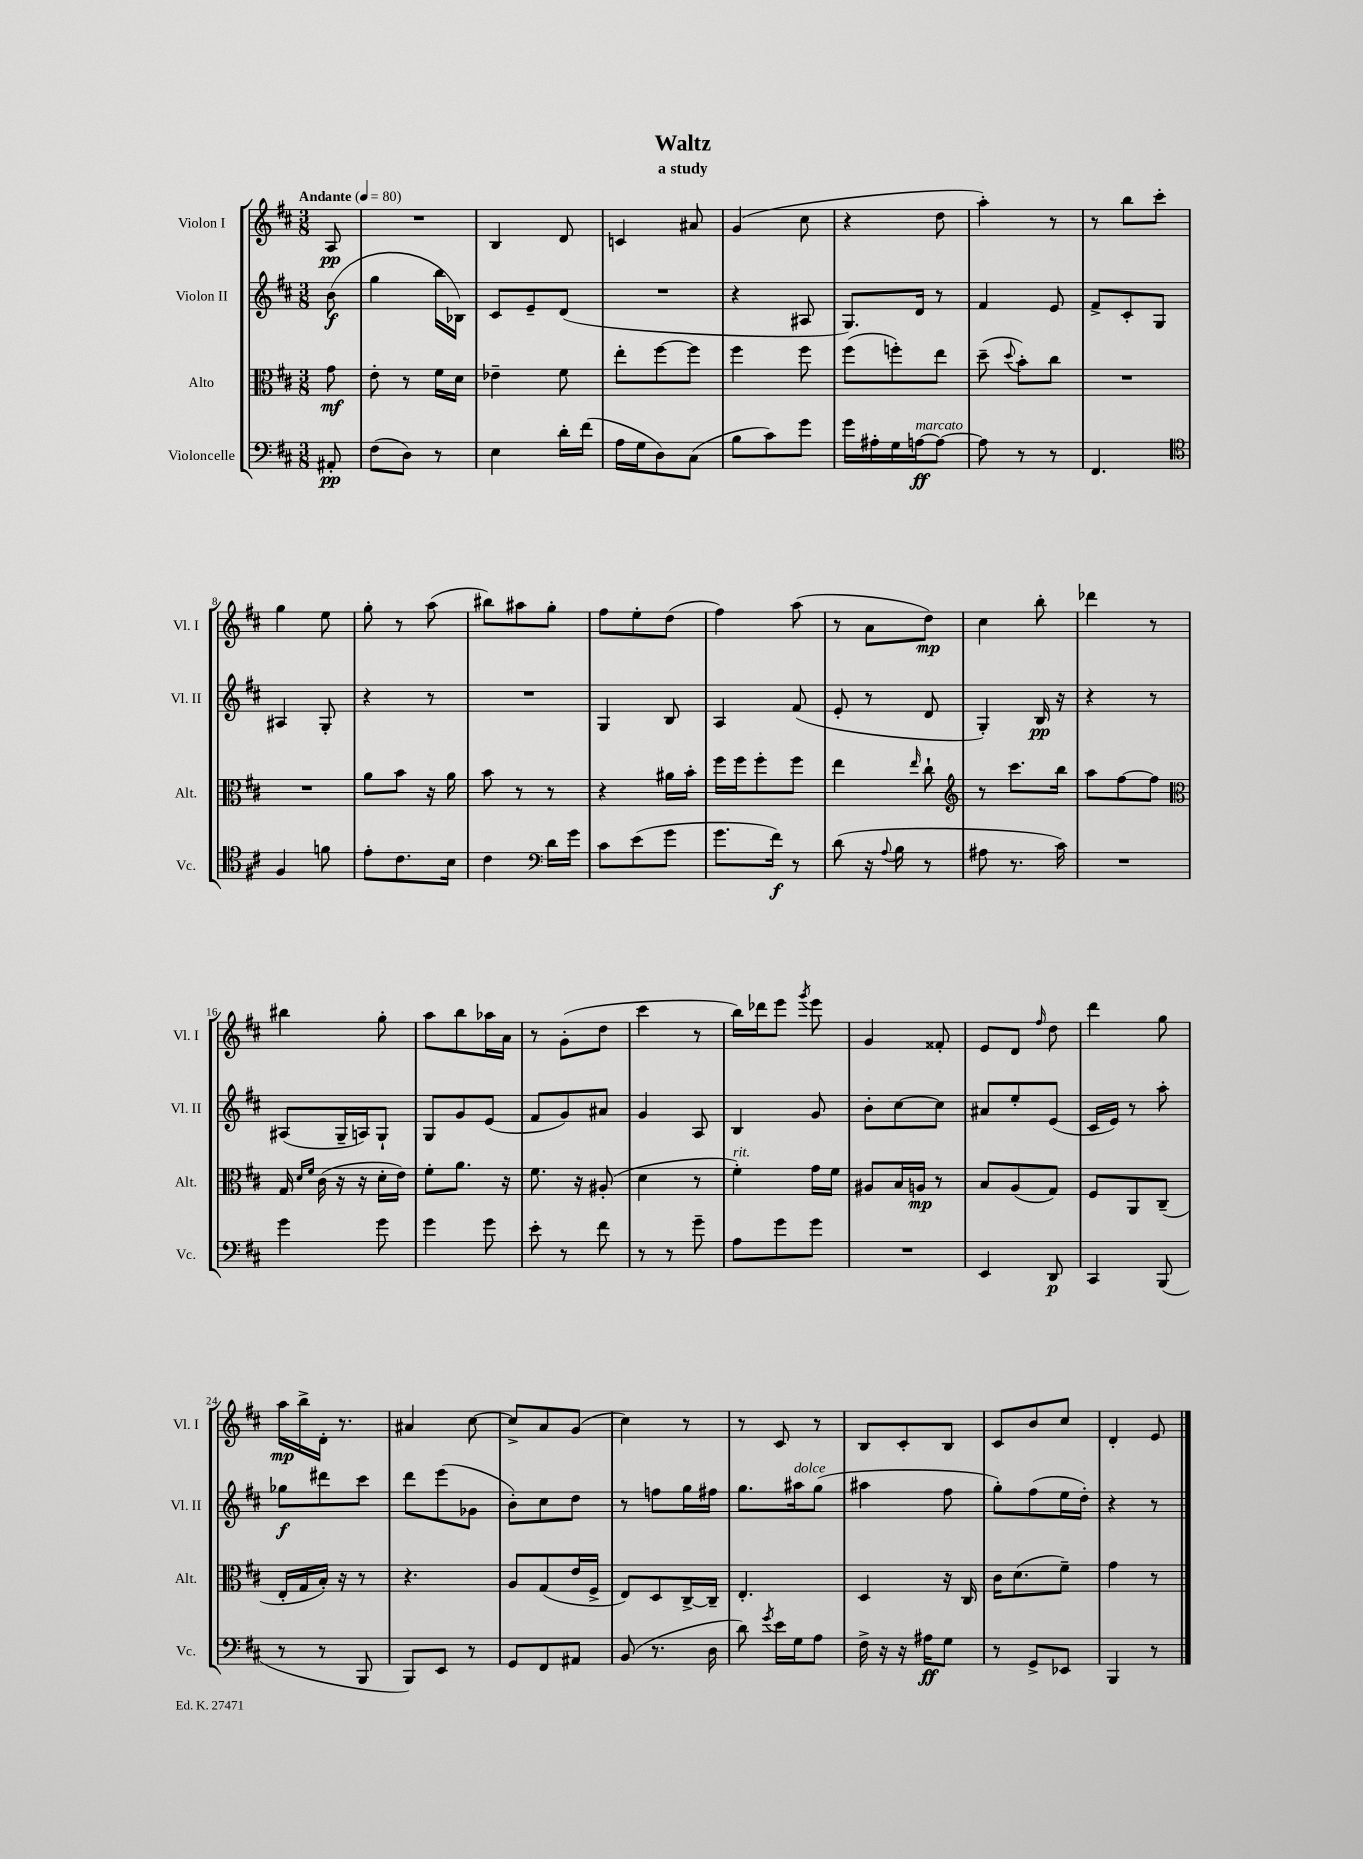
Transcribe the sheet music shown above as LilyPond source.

\header { title = "Waltz" subtitle = "a study" }
<<
\new StaffGroup <<
\new Staff = "s0" \with { instrumentName = "Violon I" shortInstrumentName = "Vl. I" } {
    \clef treble \key d \major \numericTimeSignature \time 3/8 \partial 8 \tempo "Andante" 4 = 80
    \autoBeamOff a8\pp |
    R4. |
    b4 d'8 |
    c'4 ais'8 |
    g'4( cis''8 |
    r4 d''8 |
    a''4-.) r8 |
    r8 b''8[ cis'''8]-. |
    g''4 e''8 |
    g''8-. r8 a''8( |
    bis''8[) ais''8 g''8]-. |
    fis''8[ e''8-. d''8]( |
    fis''4) a''8( |
    r8 a'8[ d''8]\mp) |
    cis''4 b''8-. |
    des'''4 r8 |
    bis''4 g''8-. |
    a''8[ b''8 aes''16 a'16] |
    r8 g'8[-.( d''8] |
    cis'''4 r8 |
    b''16[) des'''16 e'''8] \acciaccatura { g'''8 } e'''8 |
    g'4 fisis'8-. |
    e'8[ d'8] \grace { fis''16 } d''8 |
    d'''4 g''8 |
    a''16[\mp b''16-> d'16]-. r8. |
    ais'4 cis''8~ |
    cis''8[-> a'8 g'8]( |
    cis''4) r8 |
    r8 cis'8 r8 |
    b8[ cis'8-. b8] |
    cis'8[ b'8 cis''8] |
    d'4-. e'8 \bar "|." |
}
\new Staff = "s1" \with { instrumentName = "Violon II" shortInstrumentName = "Vl. II" } {
    \clef treble \key d \major \numericTimeSignature \time 3/8 \partial 8
    \autoBeamOff b'8\f( |
    g''4 b''16[ bes16]) |
    cis'8[ e'8-- d'8]( |
    R4. |
    r4 ais8 |
    g8.[) d'16] r8 |
    fis'4 e'8 |
    fis'8[-> cis'8-. g8] |
    ais4 g8-. |
    r4 r8 |
    R4. |
    g4 b8 |
    a4 fis'8( |
    e'8-. r8 d'8 |
    g4-.) b16\pp r16 |
    r4 r8 |
    ais8[( g16-- a16) g8]-! |
    g8[ g'8 e'8]( |
    fis'8[ g'8) ais'8] |
    g'4 a8 |
    b4 g'8 |
    b'8[-. cis''8~ cis''8] |
    ais'8[ e''8-. e'8]( |
    cis'16[ e'16]) r8 a''8-. |
    ges''8[\f dis'''8 cis'''8] |
    d'''8[ e'''8( ges'8] |
    b'8[-.) cis''8 d''8] |
    r8 f''8[ g''16 fis''16] |
    g''8.[ ais''16^\markup { \italic "dolce" } g''8]( |
    ais''4 fis''8 |
    g''8[-.) fis''8( e''16 d''16]-.) |
    r4 r8 \bar "|." |
}
\new Staff = "s2" \with { instrumentName = "Alto" shortInstrumentName = "Alt." } {
    \clef alto \key d \major \numericTimeSignature \time 3/8 \partial 8
    \autoBeamOff g'8\mf |
    e'8-. r8 fis'16[ d'16] |
    ees'4-- fis'8 |
    e''8[-. fis''8~ fis''8] |
    fis''4 fis''8 |
    fis''8[( f''8-.) e''8] |
    d''8--( \appoggiatura { d''8 } b'8[-.) cis''8] |
    R4. |
    R4. |
    a'8[ b'8] r16 a'16 |
    b'8 r8 r8 |
    r4 ais'16[ b'16]-. |
    fis''16[ fis''16 fis''8-. fis''8] |
    e''4 \grace { e''16 } cis''8-! |
    \clef treble r8 cis'''8.[ b''16] |
    a''8[ fis''8~ fis''8] |
    \clef alto g16 \grace { d'16[ fis'16] } cis'16( r16 r16 d'16[-. e'16]) |
    fis'8[-. a'8.] r16 |
    fis'8. r16 ais8-.( |
    d'4 r8 |
    fis'4-.^\markup { \italic "rit." }) g'16[ fis'16] |
    ais8[ b16 a16]\mp r8 |
    b8[ a8( g8]) |
    fis8[ a,8 cis8]--( |
    e16[-. g16 b16]-.) r16 r8 |
    r4. |
    a8[ g8( e'16 fis16]-> |
    e8[) d8 cis16~-> cis16]-- |
    e4.-. |
    d4 r16 cis16 |
    cis'16[ d'8.( fis'8]--) |
    g'4 r8 \bar "|." |
}
\new Staff = "s3" \with { instrumentName = "Violoncelle" shortInstrumentName = "Vc." } {
    \clef bass \key d \major \numericTimeSignature \time 3/8 \partial 8
    \autoBeamOff ais,8-.\pp |
    fis8[( d8]) r8 |
    e4 d'16[-. fis'16]( |
    a16[ g16 d8) cis8]( |
    b8[ cis'8) g'8] |
    g'16[ ais16-. g16 a16~\ff^\markup { \italic "marcato" } a8]~ |
    a8 r8 r8 |
    fis,4. |
    \clef tenor fis4 f'8 |
    e'8[-. cis'8. b16] |
    cis'4 \clef bass d'16[ g'16] |
    cis'8[ e'8( g'8] |
    g'8.[ fis'16]\f) r8 |
    d'8( r16 \appoggiatura { a8 } b16 r8 |
    ais8 r8. cis'16) |
    R4. |
    g'4 g'8 |
    g'4 g'8 |
    e'8-. r8 fis'8 |
    r8 r8 g'8-- |
    a8[ g'8 g'8] |
    R4. |
    e,4 d,8\p |
    cis,4 b,,8( |
    r8 r8 b,,8 |
    b,,8[) e,8] r8 |
    g,8[ fis,8 ais,8] |
    b,8( r8. d16 |
    d'8) \acciaccatura { g'8 } e'16[ g16 a8] |
    fis16-> r16 r16 ais16[\ff g8] |
    r8 g,8[-> ees,8] |
    b,,4 r8 \bar "|." |
}
>>
>>
